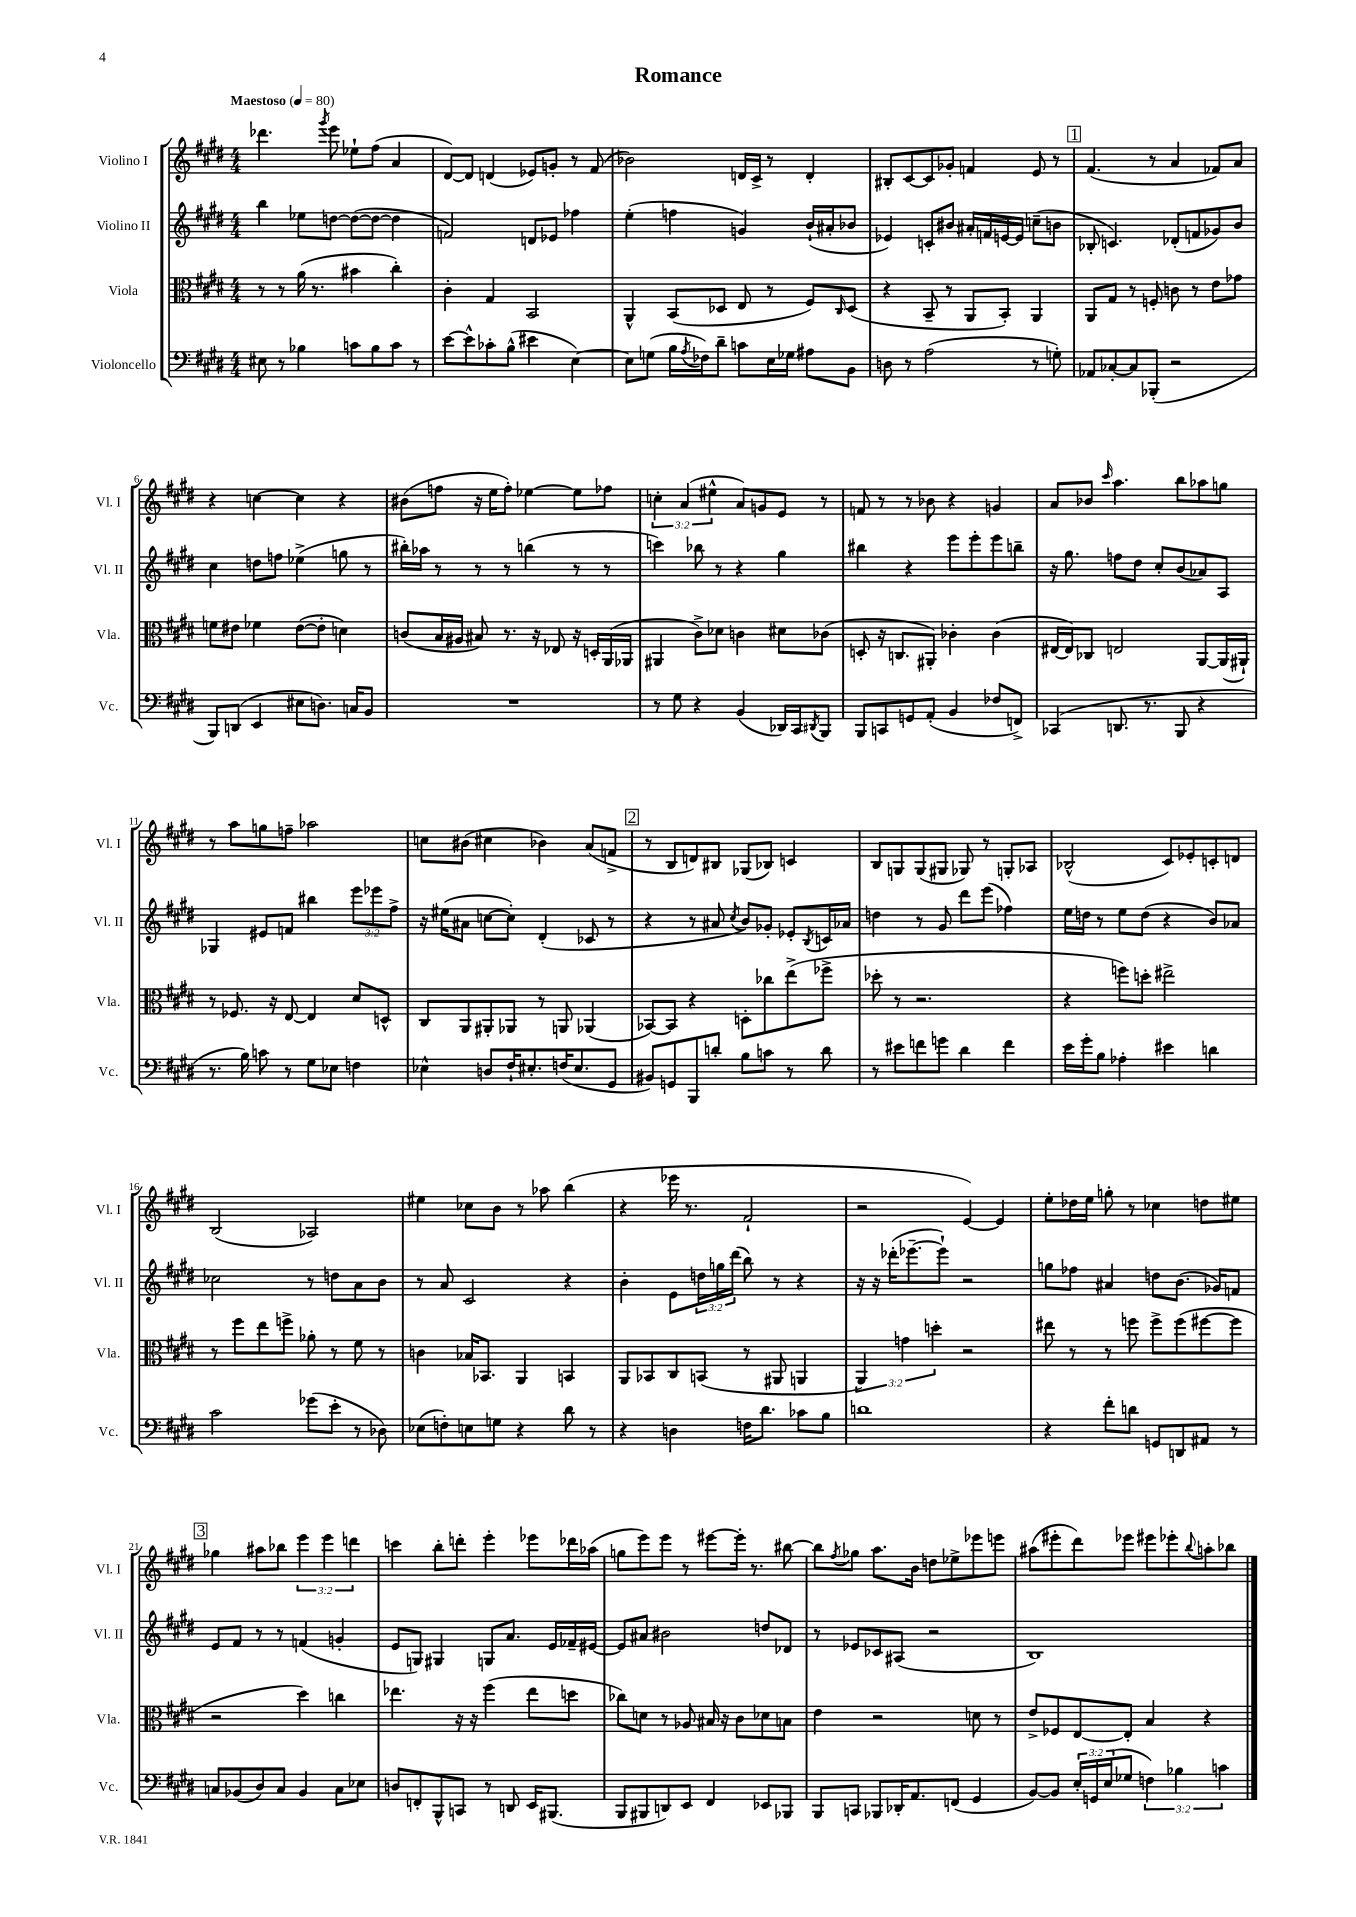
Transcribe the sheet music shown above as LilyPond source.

\header { title = "Romance" }
<<
\new StaffGroup <<
\new Staff = "s0" \with { instrumentName = "Violino I" shortInstrumentName = "Vl. I" } {
    \clef treble \key e \major \numericTimeSignature \time 4/4 \override Staff.TupletNumber.text = #tuplet-number::calc-fraction-text \tempo "Maestoso" 4 = 80
    des'''4. \acciaccatura { gis'''8 } e'''8 ees''8-! fis''8( a'4 |
    dis'8~) dis'8 d'4( ees'8) g'8-. r8 fis'8( |
    bes'2) d'16 cis'16-> r8 d'4-. |
    bis8-. cis'8~ cis'8 ges'8-. f'4 e'8 r8 |
    \mark \markup { \box "1" } fis'4.( r8 a'4 fes'8) a'8 |
    r4 c''4~ c''4 r4 |
    bis'8( f''8 r16 e''16 f''8-.) ees''4~ ees''8 fes''8 |
    \tuplet 3/2 { c''4-. a'4( eis''4-^ } a'8) g'8 e'8 r8 |
    f'8 r8 r8 bes'8 r4 g'4 |
    a'8 bes'8 \grace { cis'''16 } a''4. b''8 aes''8 g''8 |
    r8 a''8 g''8 f''8-- aes''2 |
    c''8 bis'8( cis''4 bes'4) a'8( f'8-> |
    \mark \markup { \box "2" } r8 b8 d'8) bis8 ges8( bes8) c'4 |
    b8 g8 g8( gis8 ges8) r8 g8-. aes8 |
    bes2-^( cis'8) ees'8-. c'8-. d'8 |
    b2( aes2) |
    eis''4 ces''8 b'8 r8 aes''8 b''4( |
    r4 ees'''16 r8. fis'2-! |
    r2 e'4~) e'4 |
    e''8-. des''16 e''16 g''8-. r8 ces''4 d''8 eis''8 |
    \mark \markup { \box "3" } ges''4 ais''8 bes''8 \tuplet 3/2 { e'''4 e'''4 d'''4 } |
    c'''4 b''8-. d'''8-. e'''4-. ees'''8 des'''16 aes''16( |
    g''8 e'''8) e'''8 r8 eis'''8~ eis'''16-. r8. bis''8~ |
    bis''8 \acciaccatura { fis''8 } ges''8 a''8. b'16 d''8 ees''8-> ees'''8 e'''8 |
    ais''8( eis'''8-. dis'''8) ees'''8 eis'''8 ees'''8-. \appoggiatura { b''8 } a''8-. bes''8 \bar "|." |
}
\new Staff = "s1" \with { instrumentName = "Violino II" shortInstrumentName = "Vl. II" } {
    \clef treble \key e \major \numericTimeSignature \time 4/4 \override Staff.TupletNumber.text = #tuplet-number::calc-fraction-text
    b''4 ees''8 d''8~ d''8~( d''8~ d''4 |
    f'2) d'8 ees'8 fes''4 |
    e''4-.( f''4 g'4) b'16-!( ais'16-. bes'8 |
    ees'4) c'8-. bis'8 ais'16-. f'16 e'16~ e'16 c''8--( b'8 |
    \mark \markup { \box "1" } bes8-. c'4.) des'8-.( f'8 ges'8) b'8 |
    cis''4 d''8 f''8 ees''4->( g''8 r8 |
    bis''16-.) aes''16 r8 r8 r8 b''4( r8 r8 |
    c'''4) bes''8 r8 r4 gis''4 |
    bis''4 r4 e'''8 e'''8-. e'''8 b''8-- |
    r16 gis''8. f''8 dis''8 cis''8-. b'8( aes'8) a8 |
    ges4 eis'8 f'8 bis''4 \tuplet 3/2 { e'''8 ees'''8 fis''8-> } |
    r16 eis''16( ais'8 c''8~ c''8-.) dis'4-.( ces'8 r8 |
    \mark \markup { \box "2" } r4 r8 ais'8 \acciaccatura { cis''8 } b'8) ges'8-. ees'8-. \acciaccatura { b8 } c'16 aes'16 |
    d''4 r8 gis'8 dis'''8 e'''8( fes''4) |
    e''16 d''16 r8 e''8 d''8( r4 b'8) aes'8 |
    ces''2 r8 d''8 a'8 b'8 |
    r8 a'8 cis'2 r4 |
    b'4-. e'8 \tuplet 3/2 { d''16 g''16 dis'''16( } b''8) r8 r4 |
    r16 r16 des'''16-.( ees'''8.~-- ees'''8-!) r2 |
    g''8 fes''8 ais'4 d''8 b'8.( ges'16) f'8 |
    \mark \markup { \box "3" } e'8 fis'8 r8 r8 f'4( g'4-. |
    e'8 g8) gis4 g8 a'8. e'16 fes'16-- eis'16~ |
    eis'8 ais'8 bis'2 d''8 des'8 |
    r8 ees'8 ces'8 ais8( r2 |
    b1) \bar "|." |
}
\new Staff = "s2" \with { instrumentName = "Viola" shortInstrumentName = "Vla." } {
    \clef alto \key e \major \numericTimeSignature \time 4/4 \override Staff.TupletNumber.text = #tuplet-number::calc-fraction-text
    r8 r8 a'16( r8. bis'4 cis''4-.) |
    cis'4-. gis4 b,2 |
    a,4-^ b,8( des8 e8 r8 fis8) \grace { cis16 } des8( |
    r4 b,8-- r8 a,8 b,8-.) a,4 |
    \mark \markup { \box "1" } a,8 gis8 r8 f8-. c'8 r8 e'8 ges'8 |
    f'8 eis'8 fes'4 eis'8~( eis'8-. d'4) |
    c'8( b16 ais16 bis8) r8. r16 ees8 r16 d16-. a,16( aes,16 |
    ais,4 cis'8->) des'8 c'4 dis'8 ces'8( |
    d8-. r16 c8. ais,8-.) ces'4-. ces'4( |
    eis16~ eis16) ces8 e2 a,8~ a,16( ais,16-!) |
    r8 fes8. r16 e8~ e4 dis'8 d8-^ |
    cis8 a,8 ais,8-. aes,8 r8 a,8 aes,4( |
    \mark \markup { \box "2" } bes,8~) bes,8 r4 d8-. ces''8 e''8->( fes''8-> |
    des''8-. r8 r2. |
    r4 f''8) d''8-. eis''2-> |
    r8 fis''8 e''8 f''8-> aes'8-. r8 fis'8 r8 |
    c'4 bes16 bes,8. a,4 b,4 |
    a,8 bes,8 cis8 b,8( r8 ais,8 a,4 |
    \tuplet 3/2 { a,4) g'4 d''4-. } r2 |
    eis''8 r8 r8 f''8 f''8-> f''8( fis''8~ fis''8 |
    \mark \markup { \box "3" } r2 dis''4) c''4 |
    ees''4. r16 r16 fis''4( ees''8 d''8 |
    ces''8) d'8 r8 aes8 bis16 r16 cis'8 des'8 b8 |
    e'4 r2 d'8 r8 |
    e'8-> fes8 e8~ e8-. b4 r4 \bar "|." |
}
\new Staff = "s3" \with { instrumentName = "Violoncello" shortInstrumentName = "Vc." } {
    \clef bass \key e \major \numericTimeSignature \time 4/4 \override Staff.TupletNumber.text = #tuplet-number::calc-fraction-text
    eis8 r8 bes4 c'8 bes8 c'8 r8 |
    e'8~ e'8-^ ces'8-. b8-^( eis'4 e4~) |
    e8 g8( b16 \acciaccatura { a8 } fes16) dis'8-- c'8 e16 ges16 ais8 b,8 |
    d8 r8 a2( r8 g8-.) |
    \mark \markup { \box "1" } aes,8 ces8~-. ces8 bes,,8-.( r2 |
    b,,8) d,8( e,4 eis8 d8.) c16 b,8 |
    R1 |
    r8 gis8 r4 b,4( des,16) cis,16 \acciaccatura { dis,8 } b,,8 |
    b,,8 c,8 g,8 a,8-.( b,4 fes8 f,8->) |
    ces,4( d,8. r8. b,,8 r4 |
    r8. b16) c'8 r8 gis8 ees8 f4 |
    ees4-^ d8 fis16-! eis8.-. f16( eis8. gis,8 |
    \mark \markup { \box "2" } bis,8) g,8 b,,8 d'8-. b8 c'8 r8 d'8 |
    r8 eis'8 f'8 g'8 dis'4 f'4 |
    e'16 gis'16-. b8 aes4-. eis'4 d'4 |
    cis'2 ges'8( e'8-. r8 des8) |
    ees8( f8-.) e8 g8 r4 dis'8 r8 |
    r4 d4 f16 dis'8. ces'8 b8 |
    d'1 |
    r4 fis'8-. d'8 g,8 d,8 ais,8 r8 |
    \mark \markup { \box "3" } c8 bes,8( dis8) c8 bes,4 c8 ees8 |
    d8 f,8-. b,,8-^ c,8 r8 d,8 e,16 bis,,8.( |
    b,,8 bis,,8 d,8) e,8 fis,4 ees,8 bes,,8 |
    b,,8 c,8 bes,,8 des,16-. a,8. f,8( gis,4 |
    b,8~) b,8 \tuplet 3/2 { e16-. g,16 e16( } ges8 \tuplet 3/2 { f4) bes4 c'4 } \bar "|." |
}
>>
>>
